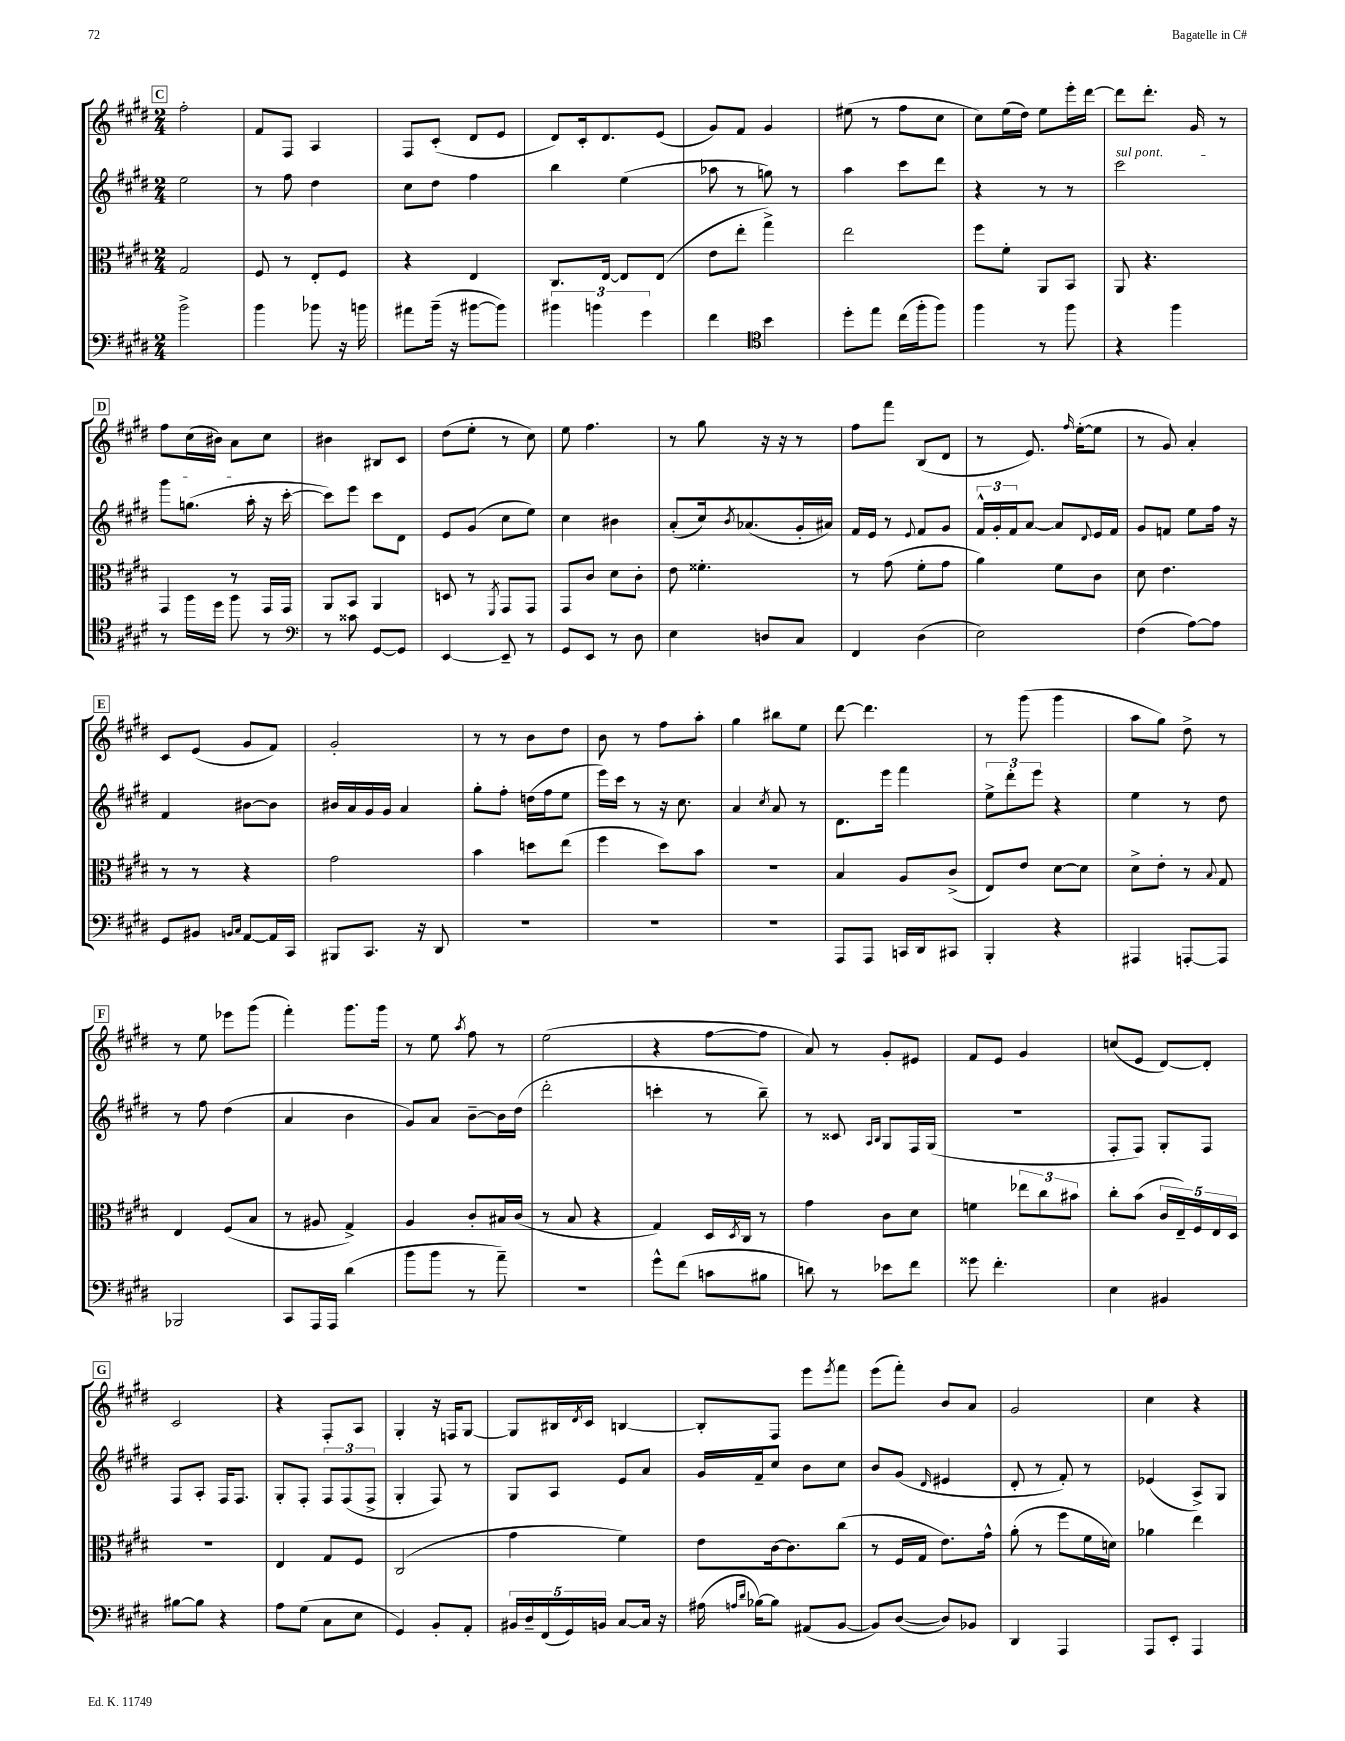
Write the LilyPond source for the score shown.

<<
\new StaffGroup <<
\new Staff = "s0" {
    \clef treble \key e \major \numericTimeSignature \time 2/4
    \mark \markup { \box "C" } fis''2-. |
    fis'8 fis8 a4 |
    fis8 cis'8-.( dis'8 e'8 |
    dis'8) cis'16-. dis'8. e'8( |
    gis'8) fis'8 gis'4 |
    eis''8( r8 fis''8 cis''8 |
    cis''8) e''16( dis''16) e''8 e'''16-. dis'''16~ |
    dis'''8 dis'''8.-. gis'16 r8 |
    \mark \markup { \box "D" } fis''8 cis''16( bis'16) a'8 cis''8 |
    bis'4 bis8 cis'8 |
    dis''8( e''8-. r8 cis''8) |
    e''8 fis''4. |
    r8 gis''8 r16 r16 r8 |
    fis''8 fis'''8 b8( dis'8 |
    r8 e'8.) \grace { fis''16 } e''16~-.( e''8 |
    r8 gis'8) a'4-. |
    \mark \markup { \box "E" } cis'8 e'8( gis'8 fis'8) |
    gis'2-. |
    r8 r8 b'8 dis''8 |
    b'8 r8 fis''8 a''8-. |
    gis''4 bis''8 e''8 |
    dis'''8~ dis'''4. |
    r8 gis'''8( gis'''4 |
    a''8 gis''8) dis''8-> r8 |
    \mark \markup { \box "F" } r8 e''8 ees'''8 gis'''8( |
    fis'''4-.) gis'''8. gis'''16 |
    r8 e''8 \acciaccatura { a''8 } fis''8 r8 |
    e''2( |
    r4 fis''8~ fis''8 |
    a'8) r8 gis'8-. eis'8 |
    fis'8 e'8 gis'4 |
    c''8( e'8 dis'8~) dis'8-. |
    \mark \markup { \box "G" } cis'2 |
    r4 fis8-. a8 |
    gis4-. r16 f16 gis8~ |
    gis8 bis16 \acciaccatura { dis'8 } cis'16 b4~ |
    b8-. fis8 e'''8 \acciaccatura { e'''8 } fis'''8 |
    e'''8( fis'''8-.) b'8 a'8 |
    gis'2 |
    cis''4 r4 \bar "|." |
}
\new Staff = "s1" {
    \clef treble \key e \major \numericTimeSignature \time 2/4
    \mark \markup { \box "C" } e''2 |
    r8 fis''8 dis''4 |
    cis''8 dis''8 fis''4 |
    b''4 e''4( |
    aes''8 r8 g''8) r8 |
    a''4 cis'''8 dis'''8 |
    r4 r8 r8 |
    \once \override TextSpanner.bound-details.left.text = \markup { \italic "sul pont." } cis'''2\startTextSpan |
    \mark \markup { \box "D" } gis'''8 g''8.( a''16-.\stopTextSpan r16 cis'''16~-. |
    cis'''8) e'''8 cis'''8 dis'8 |
    e'8 gis'8( cis''8 e''8) |
    cis''4 bis'4 |
    a'8-.( cis''16) \acciaccatura { b'8 } aes'8.( gis'16-. ais'16) |
    fis'16 e'16 r8 \appoggiatura { e'8 } fis'8 gis'8 |
    \tuplet 3/2 { fis'16-^ gis'16-. fis'16 } a'8~ a'8 \appoggiatura { dis'8 } e'16 fis'16 |
    gis'8 f'8 e''8 fis''16 r16 |
    \mark \markup { \box "E" } fis'4 bis'8~ bis'8 |
    bis'16 a'16 gis'16 gis'16 a'4 |
    gis''8-. fis''8-. d''16( fis''16 e''8 |
    e'''16) cis'''16 r8 r16 cis''8. |
    a'4 \acciaccatura { cis''8 } a'8 r8 |
    dis'8. e'''16 fis'''4 |
    \tuplet 3/2 { e''8-> dis'''8-. e'''8 } r4 |
    e''4 r8 dis''8 |
    \mark \markup { \box "F" } r8 fis''8 dis''4( |
    a'4 b'4 |
    gis'8) a'8 b'8~-- b'16 dis''16( |
    dis'''2-. |
    c'''4-. r8 b''8--) |
    r8 cisis'8 \grace { a16 b16 } gis8 fis16 gis16( |
    r2 |
    fis8-. fis8) gis8-. fis8 |
    \mark \markup { \box "G" } fis8 a8-. fis16 fis8. |
    gis8-. fis8-. \tuplet 3/2 { fis8 fis8( fis8-> } |
    gis4-. fis8) r8 |
    gis8 a8 e'8 a'8 |
    gis'16 fis'16-- cis''8 b'8 cis''8 |
    b'8 gis'8( \grace { dis'16 } eis'4 |
    dis'8-. r8 fis'8-.) r8 |
    ees'4( a8->) gis8 \bar "|." |
}
\new Staff = "s2" {
    \clef alto \key e \major \numericTimeSignature \time 2/4
    \mark \markup { \box "C" } gis2 |
    fis8 r8 e8-. fis8 |
    r4 e4 |
    cis8. e16~ e8 e8( |
    e'8 e''8-. gis''4->) |
    e''2 |
    fis''8 fis'8-. a,8 b,8 |
    a,8 r4. |
    \mark \markup { \box "D" } gis,4 r8 gis,16 gis,16 |
    a,8 b,8 a,4 |
    d8 r8 \acciaccatura { fis,8 } gis,8 gis,8 |
    gis,8 cis'8 dis'8 cis'8-. |
    e'8 fisis'4.-. |
    r8 gis'8( fis'8-. gis'8 |
    a'4) fis'8 cis'8 |
    dis'8 e'4. |
    \mark \markup { \box "E" } r8 r8 r4 |
    gis'2 |
    b'4 d''8 e''8( |
    fis''4 dis''8) b'8 |
    R2 |
    b4 a8 cis'8->( |
    e8) e'8 dis'8~ dis'8 |
    dis'8-> e'8-. r8 \appoggiatura { b8 } gis8 |
    \mark \markup { \box "F" } e4 fis8( b8 |
    r8 ais8 gis4->) |
    a4 cis'8-. bis16 cis'16( |
    r8 b8 r4 |
    gis4) dis16 \acciaccatura { dis8 } cis16 r8 |
    gis'4 cis'8 dis'8 |
    f'4 \tuplet 3/2 { ees''8 cis''8 bis'8 } |
    cis''8-. b'8( \tuplet 5/4 { cis'16 e16--) fis16 e16 dis16 } |
    \mark \markup { \box "G" } R2 |
    e4 gis8 fis8 |
    cis2( |
    gis'4 fis'4) |
    e'8 cis'16~ cis'8. cis''8( |
    r8 fis16 gis16 e'8.) gis'16-^ |
    a'8-.( r8 fis''8 fis'16 d'16) |
    aes'4 e''4 \bar "|." |
}
\new Staff = "s3" {
    \clef bass \key e \major \numericTimeSignature \time 2/4
    \mark \markup { \box "C" } b'2-> |
    b'4 bes'8 r16 b'16 |
    ais'8 b'16--( r16 bis'8~ bis'8) |
    \tuplet 3/2 { bis'4 b'4 gis'4 } |
    fis'4 \clef tenor b'4 |
    dis''8-. e''8 cis''16( fis''16-. fis''8) |
    fis''4 r8 fis''8 |
    r4 fis''4 |
    \mark \markup { \box "D" } r8 fis''16 dis''16 fis''8 r8 |
    \clef bass r8 cisis'8 gis,8~ gis,8 |
    e,4~ e,8-- r8 |
    gis,8 e,8 r8 dis8 |
    e4 d8 cis8 |
    fis,4 dis4( |
    e2) |
    fis4( a8~) a8 |
    \mark \markup { \box "E" } gis,8 bis,8 \grace { b,16 cis16 } a,8~ a,16 cis,16 |
    bis,,8 cis,8. r16 dis,8 |
    R2 |
    R2 |
    R2 |
    a,,8 a,,8 c,16 dis,16 cis,8 |
    b,,4-. r4 |
    ais,,4 a,,8~-. a,,8 |
    \mark \markup { \box "F" } bes,,2 |
    cis,8 a,,16 a,,16 dis'4( |
    b'8 b'8 r8 a'8--) |
    r2 |
    gis'8-^ fis'8( c'8 bis8 |
    d'8) r8 ees'8 fis'8 |
    gisis'8 fis'4.-. |
    e4 bis,4 |
    \mark \markup { \box "G" } bis8~ bis8 r4 |
    a8 gis8( cis8 e8 |
    gis,4) b,8-. a,8-. |
    \tuplet 5/4 { bis,16 dis16-- fis,16( gis,16) b,16 } cis8~ cis16 r16 |
    ais16( \grace { a16 dis'16 } bes16~) bes8 ais,8( b,8~ |
    b,8) dis8~( dis8) bes,8 |
    dis,4 a,,4 |
    a,,8 e,8-. a,,4 \bar "|." |
}
>>
>>
